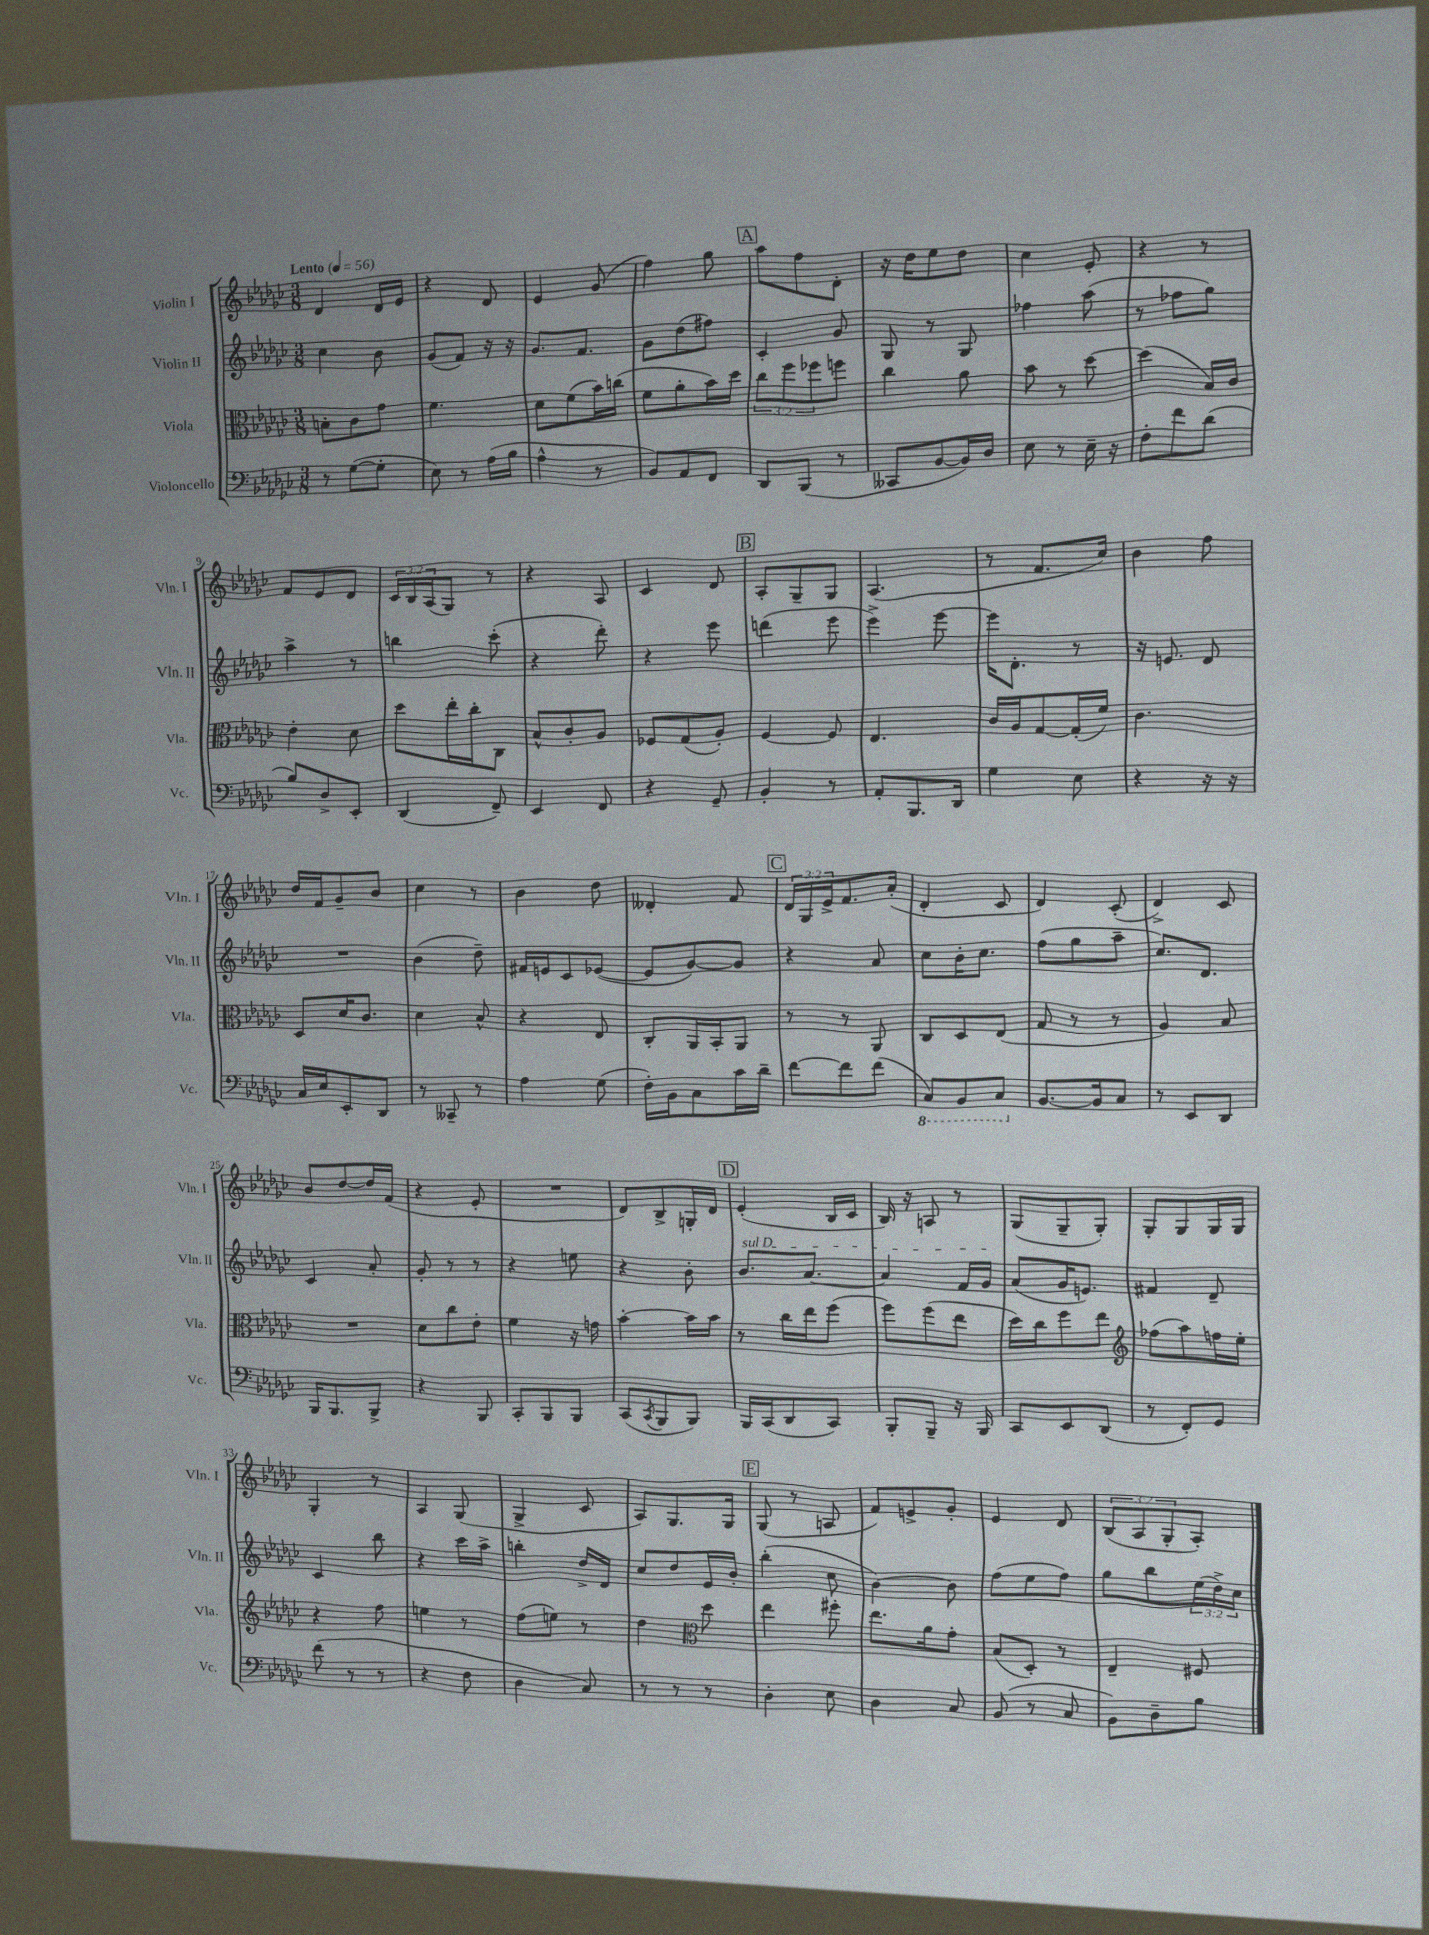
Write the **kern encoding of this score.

**kern	**kern	**kern	**kern
*part4	*part3	*part2	*part1
*staff4	*staff3	*staff2	*staff1
*I"Violoncello	*I"Viola	*I"Violin II	*I"Violin I
*I'Vc.	*I'Vla.	*I'Vln. II	*I'Vln. I
*clefF4	*clefC3	*clefG2	*clefG2
*k[b-e-a-d-g-c-]	*k[b-e-a-d-g-c-]	*k[b-e-a-d-g-c-]	*k[b-e-a-d-g-c-]
*M3/8	*M3/8	*M3/8	*M3/8
*MM56	*MM56	*MM56	*MM56
=1	=1	=1	=1
!	!	!	!LO:TX:a:B:t=Lento
8r	8Bn'\L	4cc-\	4d-/
([8G-\L	8c-\	.	.
8G-'\J]	8g-\J	8b-\	16d-/LL
.	.	.	16e-/JJ
=2	=2	=2	=2
8E-\)	4.f\	(8g-/L	4r
8r	.	8f/J)	.
(16A-\LL	.	16r	8d-/
16B-\JJ	.	16r	.
=3	=3	=3	=3
4A-^^\	8d-\L	8.g-/L	4e-/
.	(8f\	.	.
.	.	8.f/J	.
8r	16b-\L)	.	(8g-/
.	(16ccn\JJ	.	.
=4	=4	=4	=4
8BB-/L)	8f\L	8g-\L	4ff\)
8AA-/	8a-'\	(8dd-\	.
8FF/J	16b-\L)	8ff#X\J)	8gg-\
.	16dd-\JJ	.	.
!!LO:REH:place=s1:t=A
=5	=5	=5	=5
8DD-/L	12cc-\L	4c-'/	8aa-\L
.	12ff\	.	.
(8BBB-/J	.	.	8ff\
.	12ff-X\	.	.
8r	8ffn\J	8g-/	8d-'\J
=6	=6	=6	=6
8CC--X/L	4cc-\	8G-/	16r
.	.	.	16dd-\KL
[8BB-/	.	8r	8ee-\
16BB-/L])	8a-\	8G-/	8dd-\J
16D-/JJ	.	.	.
=7	=7	=7	=7
8E-\	8b-\	4ff-X\	4cc-\
8r	8r	.	.
16E-~\	[8dd-\	(8aa-\	8e-'/
16r	.	.	.
=8	=8	=8	=8
8F'\L	(4dd-\]	8r	4r
8f\	.	8ff-X\L	.
(8d-\J	16B-/LL)	8gg-\J)	8r
.	16c-/JJ	.	.
!!LO:LB:g=z
=9	=9	=9	=9
8B-/L)	4e-'\	4aa-^\	8f/L
8D-^/	.	.	8e-/
8EE-'/J	8d-\	8r	8d-/J
=10	=10	=10	=10
(4DD-/	8dd-\L	4bbn\	24c-/LL
.	.	.	24B-/
.	.	.	(24A-/J
.	16ee-'\L	.	8G-/J)
.	16cc-'\J	.	.
8FF~/)	8C-\J	(8ccc-'\	8r
=11	=11	=11	=11
4EE-/	8B-^^/L	4r	4r
.	8c-'/	.	.
8FF/	8A-/J	8ddd-'\)	8A-/
=12	=12	=12	=12
4r	8F-X/L	4r	4c-/
.	(8G-/	.	.
8GG-~/	8A-'/J)	8eee-\	8d-/
!!LO:REH:place=s1:t=B
=13	=13	=13	=13
4BB-'/	[4F/	(4dddn\	8A-'/L
.	.	.	8G-~/
8r	8F/]	8eee-\	8G-/J
=14	=14	=14	=14
8AA-'/L	4.E-/	4eee-^\)	(4.A-/
8.BBB-/	.	.	.
.	.	[8eee-\	.
16DD-/Jk	.	.	.
=15	=15	=15	=15
4G-\	16c-/LL	16eee-\KL]	8r
.	16A-/J	8.d-'\J	.
.	[8G-/	.	8.f/L
8E-\	(16G-'/L]	8r	.
.	16f/JJ)	.	16cc-/Jk)
=16	=16	=16	=16
4r	4.c-\	16r	4b-\
.	.	8.en/	.
16r	.	8d-/	8ff\
16r	.	.	.
!!LO:LB:g=z
=17	=17	=17	=17
16C-/LL	8D-/L	4.r	16dd-/LL
16E-/J	.	.	16f/J
8EE-'/	16d-/K	.	8g-~/
.	8.c-/J	.	.
8DD-/J	.	.	8b-/J
=18	=18	=18	=18
8r	4d-\	(4b-\	4cc-\
8CC--X~/	.	.	.
8r	8B-^^/	8dd-~\)	8r
=19	=19	=19	=19
4A-\	4r	16f#X/LL	4b-\
.	.	16en/J	.
.	.	8c-/	.
(8G-\	8E-/	([8e-X/J	8dd-\
=20	=20	=20	=20
16F'\LL)	8C-'/L	8e-/L]	4d--X'/
16BB-\J	.	.	.
8C-\	16AA-/L	[8g-/)	.
.	16BB-'/J	.	.
16c-\L	8AA-/J	8g-/J]	8f/
16d-~\JJ	.	.	.
!!LO:REH:place=s1:t=C
=21	=21	=21	=21
[8f\L	8r	4r	24d-/LL
.	.	.	24G-/
.	.	.	24e-^/J
8f\]	8r	.	8.f/
(8f\J	8AA-/	8a-/	.
.	.	.	(16a-'/Jk
=22	=22	=22	=22
*8ba	*	*	*
8CC-/L)	8C-/L	8cc-\L	4d-'/
8BBB-/	8D-/	16b-'\K	.
.	.	8.cc-\J	.
8CC-/J	(8E-/J	.	8c-/
=23	=23	=23	=23
*X8ba	*	*	*
[8.BB-/L	8G-/	(8ff\L	4d-/)
.	8r	8gg-\	.
16BB-/k]	.	.	.
8C-/J	8r	8aa-~\J	(8c-'/
=24	=24	=24	=24
8r	4A-/)	8.cc-/L)	4d-^/)
8EE-/L	.	.	.
.	.	8.d-/J	.
8DD-/J	8B-/	.	8c-/
!!LO:LB:g=z
=25	=25	=25	=25
16BBB-/KL	4.r	4c-/	8b-/L
8.BBB-/	.	.	.
.	.	.	[8dd-/
8BBB-^/J	.	8a-'/	16dd-/L]
.	.	.	(16f/JJ
=26	=26	=26	=26
4r	8d-\L	8g-'/	4r
.	8cc-\	8r	.
8BBB-/	8e-'\J	8r	8e-'/
=27	=27	=27	=27
8CC-'/L	4f\	4r	4.r
8BBB-/	.	.	.
8BBB-/J	16r	8een\	.
.	16gn\	.	.
=28	=28	=28	=28
(8CC-/L	[4b-'\	4r	8d-/L)
8qCC-/	.	.	.
8BBB-/	.	.	8B-^/
8BBB-/J)	16b-\LL]	8b-'\	16Gn'/L
.	16b-\JJ	.	16d-/JJ
!!LO:REH:place=s1:t=D
=29	=29	=29	=29
!	!	!LO:TX:a:i:t=sul D	!
16BBB-/LL	8r	8.b-/L	(4e-'/
(16CC-/J	.	.	.
8DD-/	16cc-\LL	.	.
.	16ee-\J	[8.a-/J	.
8CC-/J)	(8ff\J	.	16B-/LL
.	.	.	16c-/JJ
=30	=30	=30	=30
8BBB-'/L	8ff\L)	4a-/]	16B-/)
.	.	.	16r
8BBB-~/J	(8ff\	.	8An/
16r	8ee-\J	16f/LL	8r
16BBB-/	.	16g-/JJ	.
=31	=31	=31	=31
8CC-/L	16dd-\LL)	(8a-/L	(8G-/L
.	16cc-\J	.	.
8EE-/	8ff\	16g-/K	8G-~/
.	.	8.en/J)	.
(8DD-/J	8ee-\J	.	8G-'/J)
=32	=32	=32	=32
*	*clefG2	*	*
8r	(8ff-X\L	4f#X/	8G-'/L
8FF'/L)	8aa-\)	.	8G-/
8GG-/J	16ffn\L	8d-~/	16G-/L
.	16ee-'\JJ	.	16G-/JJ
!!LO:LB:g=z
=33	=33	=33	=33
(8f\	4r	4c-/	4G-'/
8r	.	.	.
8r	8ff\	8bb-\	8r
=34	=34	=34	=34
4r	4een\	4r	4A-/
8F\	8r	16ccc-\LL	(8G-/
.	.	16aa-^\JJ	.
=35	=35	=35	=35
4D-\	(8ff\L	4bbn'\	4G-^/
.	8een\J)	.	.
8C-/)	8r	16dd-^/LL	8c-/
.	.	16d-/JJ	.
=36	=36	=36	=36
8r	4dd-\	8cc-/L	8A-/L)
8r	.	8dd-/	8.G-/
*	*clefC3	*	*
8r	8dd-\	16e-/L	.
.	.	16b-'/JJ	16G-/Jk
!!LO:REH:place=s1:t=E
=37	=37	=37	=37
4D-'\	4ee-\	(4bb-'\	(8G-/
.	.	.	8r
8E-\	8ff#X'\	8cc-\	8An/
=38	=38	=38	=38
4D-\	8.ee-\L	[4b-\)	8f/L)
.	.	.	8en^/
.	16a-\k	.	.
8C-/	8g-'\J	8b-\]	8g-'/J
=39	=39	=39	=39
(8BB-/	(8B-/L	(8ff\L	4e-/
8r	8D-'/J)	8ee-\	.
8C-/	8r	8ff\J)	8d-/
=40	=40	=40	=40
8BB-\L)	4E-~/	8gg-\L	(12B-/L
.	.	.	12A-/
8D-~\	.	8bb-\	.
.	.	.	12G-'/
8B-\J	8F#X/	(24ee-\L	8A-'/J)
.	.	24dd-^\)	.
.	.	24cc-\JJ	.
==	==	==	==
*-	*-	*-	*-
